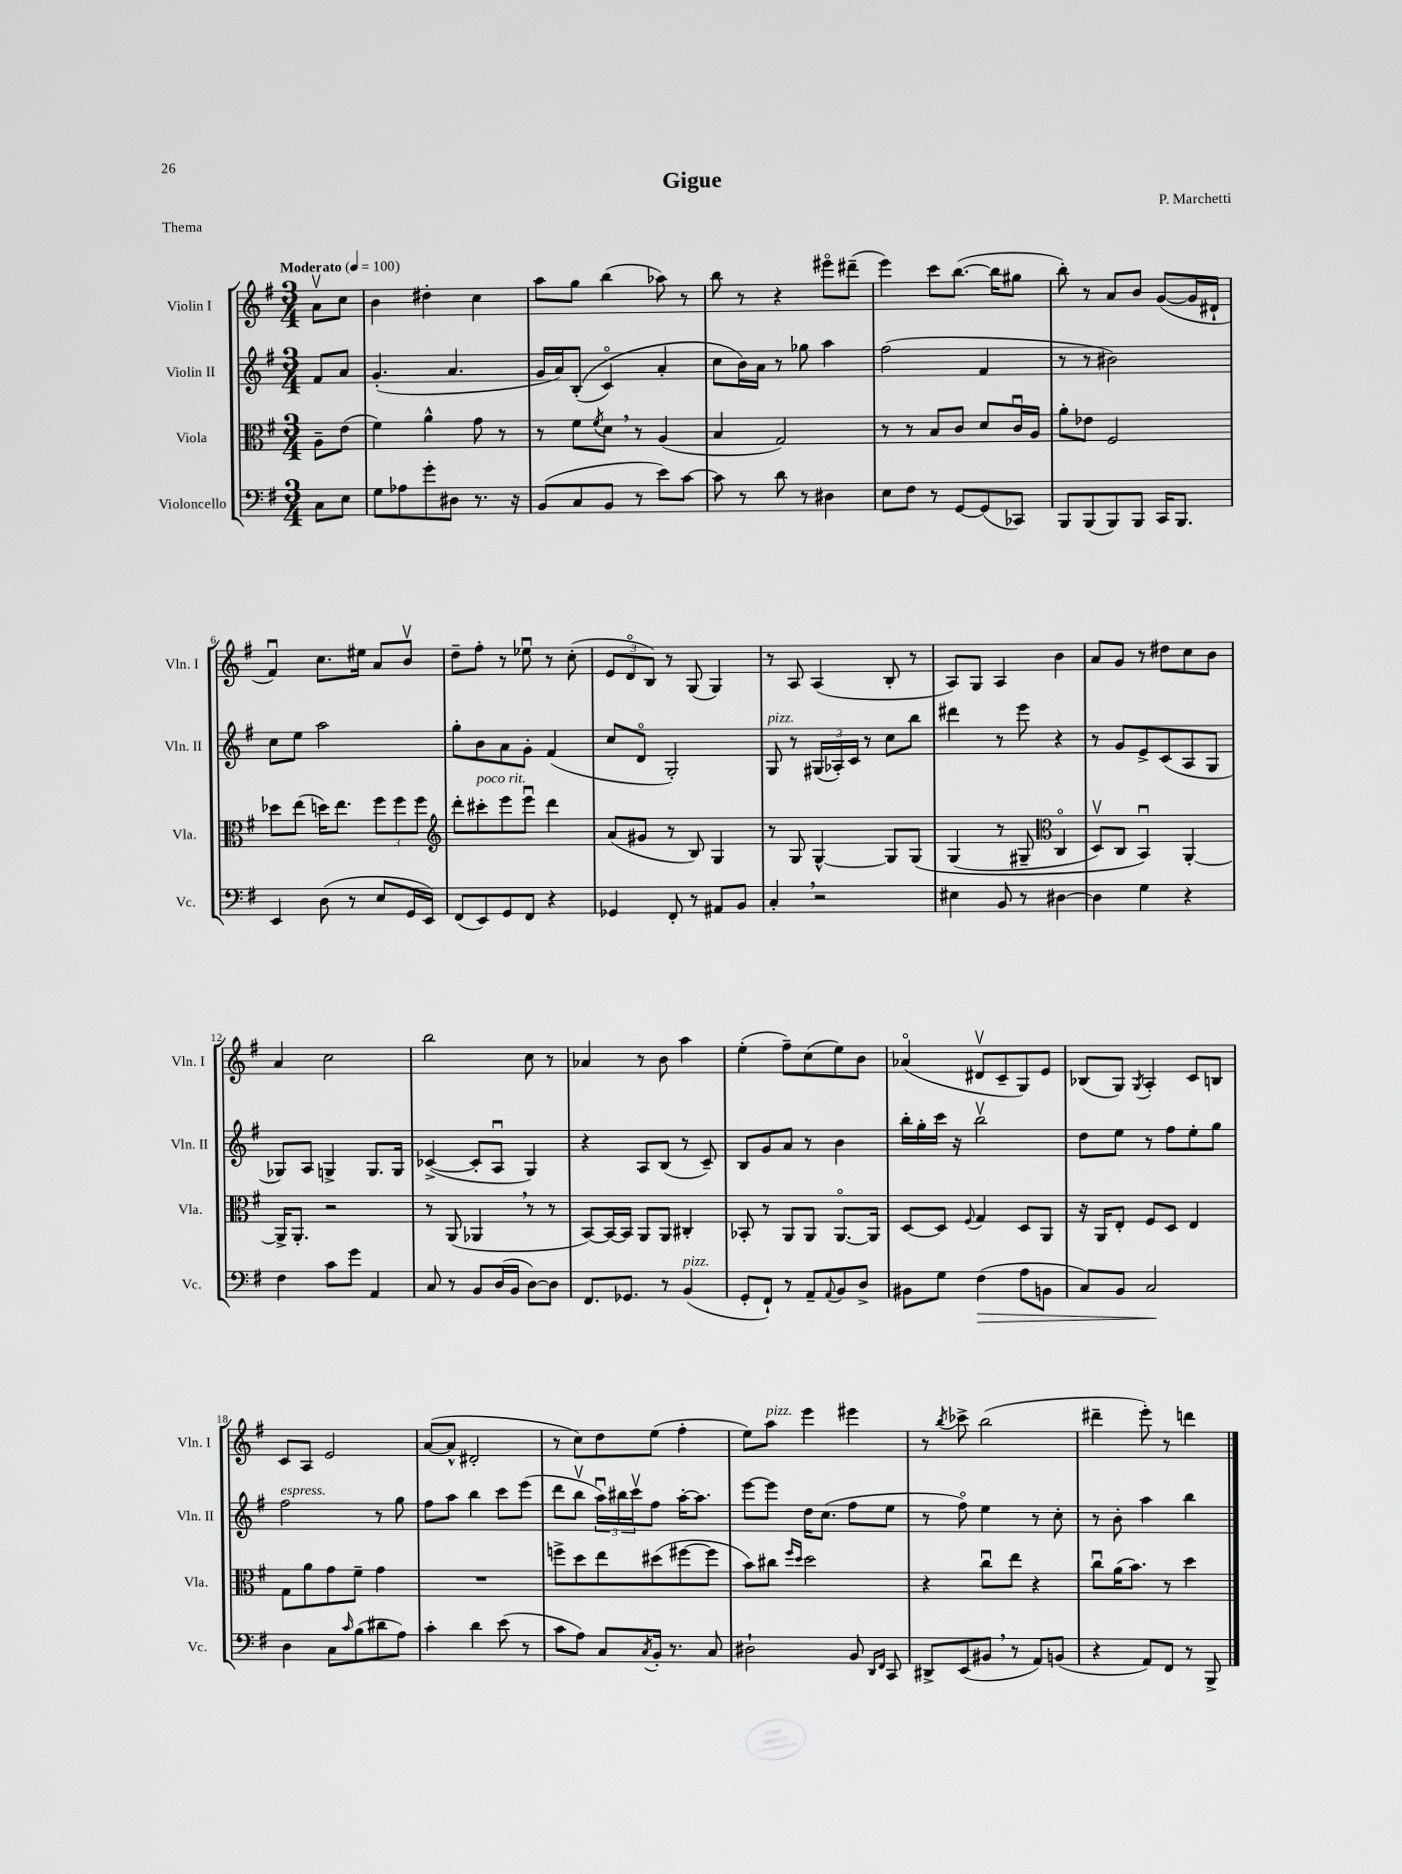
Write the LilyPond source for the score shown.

\header { title = "Gigue" composer = "P. Marchetti" piece = "Thema" }
<<
\new StaffGroup <<
\new Staff = "s0" \with { instrumentName = "Violin I" shortInstrumentName = "Vln. I" } {
    \clef treble \key g \major \numericTimeSignature \time 3/4 \partial 4 \tempo "Moderato" 4 = 100
    a'8\upbow c''8 |
    b'4 dis''4-. c''4 |
    a''8 g''8 b''4( aes''8) r8 |
    b''8 r8 r4 eis'''8\flageolet dis'''8--( |
    e'''4) c'''8 b''8.~( b''16 gis''8 |
    b''8-.) r8 a'8 b'8 g'8~( g'16 dis'16-! |
    fis'4\downbow) c''8. eis''16 a'8 b'8\upbow |
    d''8-- fis''8-. r8 ees''8\downbow r8 c''8-.( |
    \tuplet 3/2 { e'8 d'8\flageolet b8) } r8 g8( g4) |
    r8 a8 a4( b8-. r8 |
    a8) g8 a4 b'4 |
    a'8 g'8 r8 dis''8 c''8 b'8 |
    a'4 c''2 |
    b''2 c''8 r8 |
    aes'4 r8 b'8 a''4 |
    e''4-.( fis''8--) c''8( e''8) b'8 |
    aes'4\flageolet( dis'8\upbow c'8-- g8) e'8 |
    bes8( g8) \acciaccatura { g8 } a4-. c'8 b8 |
    c'8 a8 e'2 |
    a'8~( a'8-^ dis'2-. |
    r8 c''8) d''8 e''8( fis''4-. |
    e''8) a''8^\markup { \italic "pizz." } e'''4 eis'''4 |
    r8 \acciaccatura { b''8 } ces'''8-> b''2( |
    dis'''4-- e'''8-.) r8 d'''4 \bar "|." |
}
\new Staff = "s1" \with { instrumentName = "Violin II" shortInstrumentName = "Vln. II" } {
    \clef treble \key g \major \numericTimeSignature \time 3/4 \partial 4
    fis'8 a'8 |
    g'4.-.( a'4. |
    g'16 a'16) b8-.(\( c'4\flageolet) a'4-. |
    c''8 b'16\) a'16 r8 ges''8 a''4 |
    fis''2( fis'4 |
    r8 r8 bis'2) |
    c''8 e''8 a''2 |
    g''8-. b'8 a'8 g'8-. fis'4( |
    c''8 d'8\flageolet g2-.) |
    g8^\markup { \italic "pizz." } r8 \tuplet 3/2 { gis16( aes16-.) c'16 } r8 c''8 b''8 |
    dis'''4 r8 e'''8 r4 |
    r8 g'8 e'8-> c'8( a8 g8 |
    ges8) a8 g4-> g8. g16 |
    ces'4~->( ces'8-. a8\downbow g4) |
    r4 a8 b8( r8 c'8--) |
    b8 g'8 a'8 r8 b'4 |
    b''16-. g''16-. c'''16 r16 b''2\upbow |
    d''8 e''8 r8 fis''8 e''8-. g''8 |
    fis''2^\markup { \italic "espress." } r8 g''8 |
    fis''8 a''8 b''4 c'''8 e'''8( |
    d'''8 b''8\upbow \tuplet 3/2 { a''16\downbow) bis''16 c'''16\upbow } fis''8 a''16~-. a''8. |
    e'''8~ e'''8 d''16 c''8.( fis''8 e''8 |
    r8 fis''8\flageolet) e''4 r8 c''8-. |
    r8 b'8-. a''4 b''4 \bar "|." |
}
\new Staff = "s2" \with { instrumentName = "Viola" shortInstrumentName = "Vla." } {
    \clef alto \key g \major \numericTimeSignature \time 3/4 \partial 4
    a8-- e'8( |
    fis'4) a'4-^ g'8 r8 |
    r8 fis'8 \acciaccatura { fis'8 } d'8 \breathe r8 a4( |
    b4 g2) |
    r8 r8 b8 c'8 d'8 c'16\downbow a16 |
    a'8-. ees'8 fis2 |
    des''8 e''8( d''16) e''8. \tuplet 3/2 { fis''8 fis''8 fis''8 } |
    \clef treble d'''8-. cis'''8-.^\markup { \italic "poco rit." } e'''8 e'''8\downbow d'''4 |
    a'8( gis'8 r8 b8) g4 |
    r8 g8 g4~-^ g8 g8\( |
    g4( r8 gis8-- \clef alto c4\flageolet |
    d8\upbow) c8 b,4\downbow\) a,4~-. |
    a,16-> a,8.-. r2 |
    r8 a,8( aes,4 \breathe r8 r8 |
    b,8~) b,16~ b,16 a,8 a,8 cis4-. |
    bes,8-. r8 a,8 a,8 a,8.~\flageolet a,16 |
    d8~ d8 \appoggiatura { fis8 } g4 d8 a,8 |
    r16 a,16 e8-. fis8 d8 e4 |
    g8 a'8 g'8 fis'8-- g'4 |
    R2. |
    f''8-> d''8 e''8 dis''8( fis''8~ fis''8 |
    b'8) cis''8 \grace { fis''16 d''16 } d''2 |
    r4 c''8\downbow e''8 r4 |
    c''8\downbow a'16( b'8.) r8 d''4 \bar "|." |
}
\new Staff = "s3" \with { instrumentName = "Violoncello" shortInstrumentName = "Vc." } {
    \clef bass \key g \major \numericTimeSignature \time 3/4 \partial 4
    c8 e8 |
    g8 aes8 g'8-. dis8 r8. r16 |
    b,8( c8 b,8 r8 e'8) c'8~ |
    c'8 r8 d'8 r8 dis4 |
    e8 fis8 r8 g,8~ g,8( ces,8) |
    b,,8 b,,8( b,,8) b,,8 c,16 b,,8. |
    e,4 d8( r8 e8 g,16 e,16) |
    fis,8( e,8) g,8 fis,8 r4 |
    ges,4 fis,8-. r8 ais,8 b,8 |
    c4-. \breathe r2 |
    eis4 b,8 r8 dis4~ |
    dis4 g4 r4 |
    fis4 c'8 g'8 a,4 |
    c8 r8 b,8 d16( b,16 d8~) d8 |
    fis,8. ges,8. r8 b,4^\markup { \italic "pizz." }( |
    g,8-. fis,8-!) r8 a,8-- \appoggiatura { a,8 } b,8 d8-> |
    bis,8 g8 fis4\>( a8 b,8 |
    c8) b,8 c2\! |
    d4 c8 \grace { c'16 } b8( dis'8 a8) |
    c'4-. d'4 e'8( r8 |
    c'8 a8) c8 \acciaccatura { c8 } b,16-. r8. c8 |
    dis2-! b,8 \grace { d,16 fis,16 } c,8 |
    dis,8-> e,8( bis,8 \breathe r8 a,8) b,8( |
    r4 a,8) fis,8 r8 b,,8-> \bar "|." |
}
>>
>>
